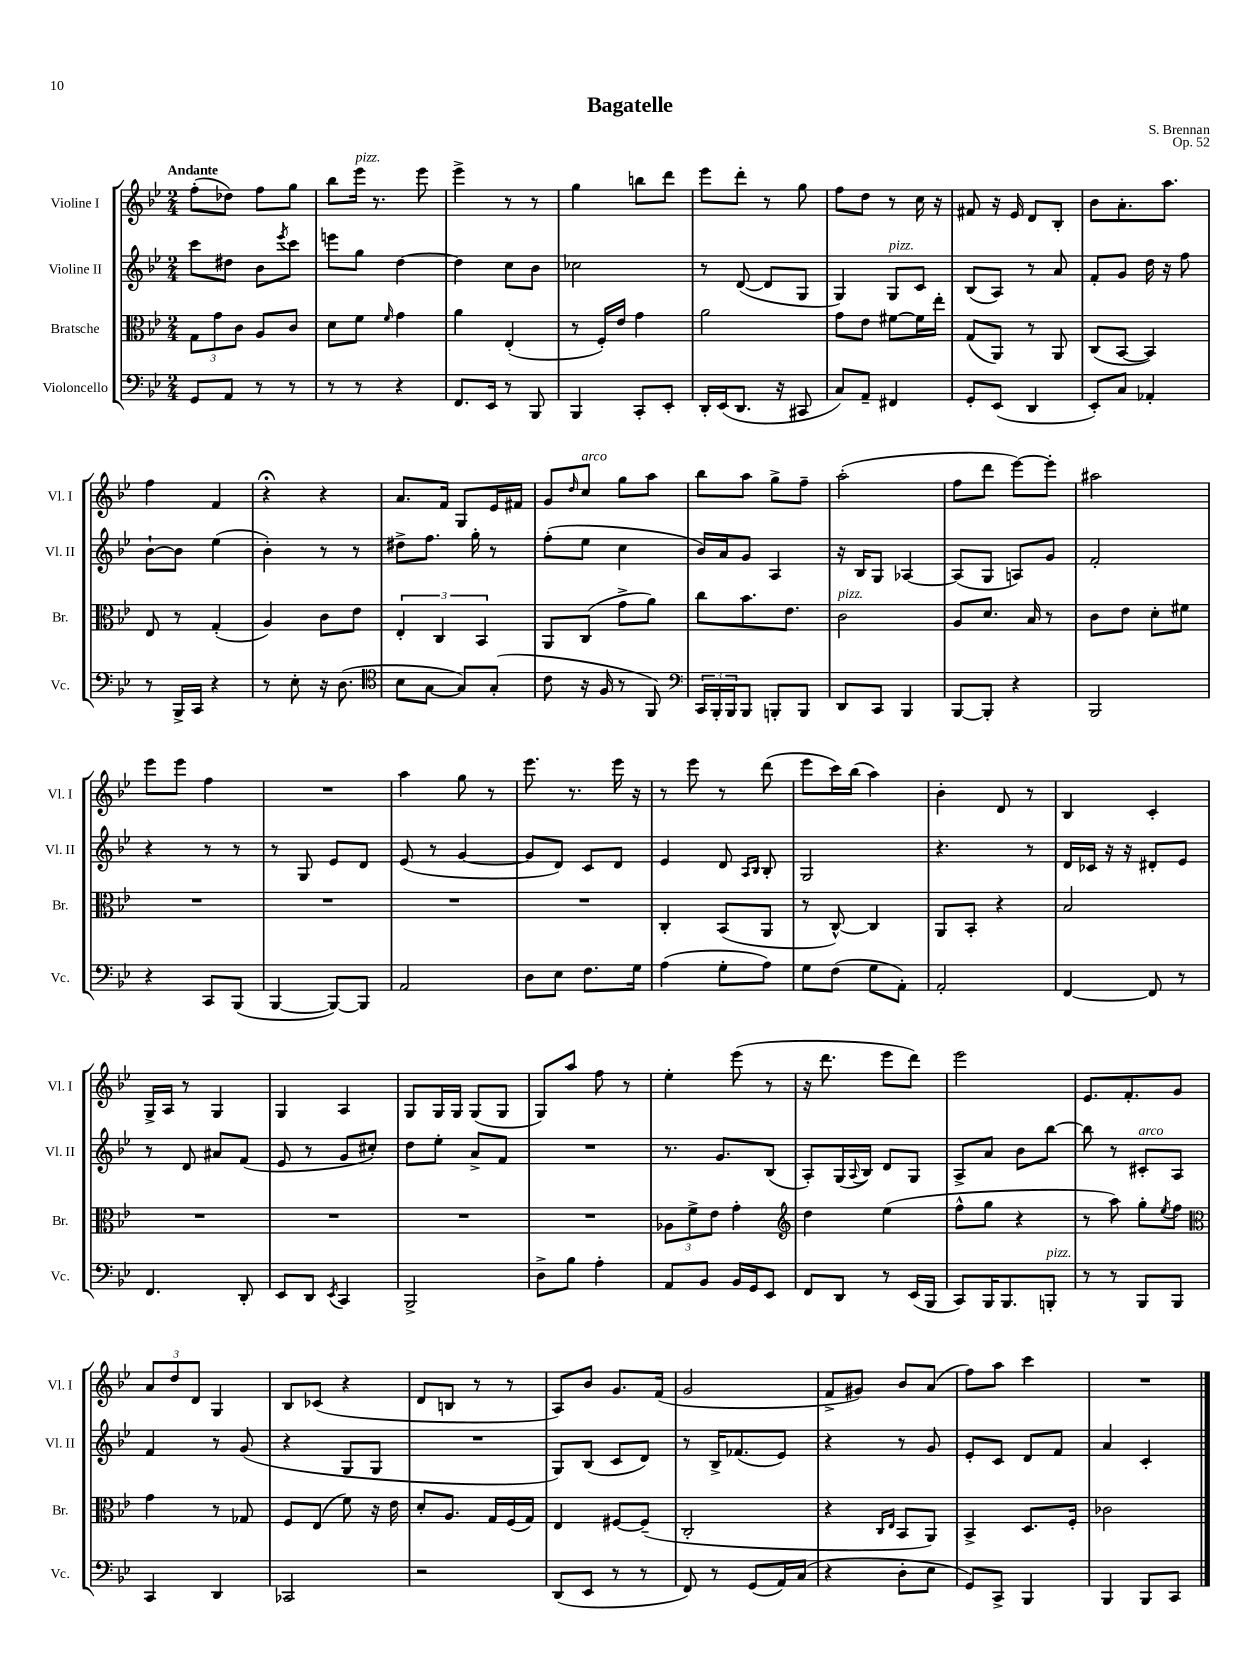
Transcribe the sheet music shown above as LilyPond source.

\header { title = "Bagatelle" composer = "S. Brennan" opus = "Op. 52" }
<<
\new StaffGroup <<
\new Staff = "s0" \with { instrumentName = "Violine I" shortInstrumentName = "Vl. I" } {
    \clef treble \key bes \major \numericTimeSignature \time 2/4 \tempo "Andante"
    f''8-.( des''8) f''8 g''8 |
    bes''8 ees'''16^\markup { \italic "pizz." } r8. ees'''8 |
    ees'''4-> r8 r8 |
    g''4 b''8 d'''8 |
    ees'''8 d'''8-. r8 g''8 |
    f''8 d''8 r8 c''16 r16 |
    fis'8 r16 ees'16 d'8 bes8-. |
    bes'8 a'8.-. a''8. |
    f''4 f'4 |
    r4\fermata r4 |
    a'8. f'16 g8 ees'16 fis'16 |
    g'8 \grace { d''16 } c''8^\markup { \italic "arco" } g''8 a''8 |
    bes''8 a''8 g''8-> f''8-- |
    a''2-.( |
    f''8 d'''8 ees'''8~) ees'''8-. |
    ais''2 |
    ees'''8 ees'''8 f''4 |
    R2 |
    a''4 g''8 r8 |
    ees'''8. r8. ees'''16 r16 |
    r8 ees'''8 r8 d'''8( |
    ees'''8 c'''16) bes''16( a''4) |
    bes'4-. d'8 r8 |
    bes4 c'4-. |
    g16-> a16 r8 g4 |
    g4 a4 |
    g8 g16 g16 g8( g8 |
    g8) a''8 f''8 r8 |
    ees''4-. ees'''8( r8 |
    r16 d'''8. ees'''8 d'''8) |
    ees'''2 |
    ees'8. f'8.-. g'8 |
    \tuplet 3/2 { a'8 d''8 d'8 } g4 |
    bes8 ces'8( r4 |
    d'8 b8 r8 r8 |
    a8) bes'8 g'8. f'16( |
    g'2 |
    f'8-> gis'8) bes'8 a'8( |
    f''8) a''8 c'''4 |
    R2 \bar "|." |
}
\new Staff = "s1" \with { instrumentName = "Violine II" shortInstrumentName = "Vl. II" } {
    \clef treble \key bes \major \numericTimeSignature \time 2/4
    c'''8 dis''8 bes'8 \acciaccatura { ees'''8 } c'''8 |
    e'''8 g''8 d''4~ |
    d''4 c''8 bes'8 |
    ces''2 |
    r8 d'8~( d'8 g8 |
    g4) g8^\markup { \italic "pizz." } c'8 |
    bes8( a8) r8 a'8 |
    f'8-. g'8 d''16 r16 f''8 |
    bes'8~-! bes'8 ees''4( |
    bes'4-.) r8 r8 |
    dis''8-> f''8. g''16-. r8 |
    f''8-.( ees''8 c''4 |
    bes'16) a'16 g'8 a4 |
    r16 bes16 g8 aes4~ |
    aes8( g8 a8) g'8 |
    f'2-. |
    r4 r8 r8 |
    r8 g8 ees'8 d'8 |
    ees'8( r8 g'4~ |
    g'8 d'8) c'8 d'8 |
    ees'4 d'8 \grace { a16 bes16 } bes8-. |
    g2 |
    r4. r8 |
    d'16 ces'16 r16 r16 dis'8-. ees'8 |
    r8 d'8 ais'8 f'8( |
    ees'8 r8 g'8 cis''8-.) |
    d''8 ees''8-. a'8-> f'8 |
    R2 |
    r8. g'8. bes8( |
    a8-.) g16( \appoggiatura { a8 } bes16) d'8 g8 |
    a8-> a'8 bes'8 bes''8~ |
    bes''8 r8 cis'8-.^\markup { \italic "arco" } a8 |
    f'4 r8 g'8( |
    r4 g8 g8 |
    R2 |
    g8) bes8( c'8 d'8) |
    r8 bes16-> fes'8.( ees'8) |
    r4 r8 g'8 |
    ees'8-. c'8 d'8 f'8 |
    a'4 c'4-. \bar "|." |
}
\new Staff = "s2" \with { instrumentName = "Bratsche" shortInstrumentName = "Br." } {
    \clef alto \key bes \major \numericTimeSignature \time 2/4
    \tuplet 3/2 { g8 g'8 c'8 } a8 c'8 |
    d'8 f'8 \grace { f'16 } g'4 |
    a'4 ees4-.( |
    r8 f16-.) ees'16 g'4 |
    a'2 |
    g'8 ees'8 fis'8~ fis'16 ees''16-. |
    g8( a,8) r8 a,8 |
    c8( bes,8~ bes,4) |
    ees8 r8 g4-.( |
    a4) c'8 ees'8 |
    \tuplet 3/2 { ees4-. c4 bes,4 } |
    a,8 c8( g'8-> a'8) |
    c''8 bes'8. ees'8. |
    c'2^\markup { \italic "pizz." } |
    a8 d'8. bes16 r8 |
    c'8 ees'8 d'8-. fis'8 |
    R2 |
    R2 |
    R2 |
    R2 |
    c4-. bes,8( a,8 |
    r8 c8~-^) c4 |
    a,8 bes,8-. r4 |
    bes2 |
    R2 |
    R2 |
    R2 |
    R2 |
    \tuplet 3/2 { aes8 f'8-> ees'8 } g'4-. |
    \clef treble d''4 ees''4( |
    f''8-^ g''8 r4 |
    r8 a''8) g''8-. \acciaccatura { ees''8 } f''8 |
    \clef alto g'4 r8 ges8 |
    f8 ees8( f'8) r16 ees'16 |
    d'8-. a8. g16 f16( g16) |
    ees4 fis8~ fis8--( |
    c2-. |
    r4 \grace { c16 ees16 } bes,8 a,8) |
    bes,4-> d8. f16-. |
    ces'2 \bar "|." |
}
\new Staff = "s3" \with { instrumentName = "Violoncello" shortInstrumentName = "Vc." } {
    \clef bass \key bes \major \numericTimeSignature \time 2/4
    g,8 a,8 r8 r8 |
    r8 r8 r4 |
    f,8. ees,16 r8 bes,,8 |
    bes,,4 c,8-. ees,8-. |
    d,16-. ees,16( d,8. r16 cis,8 |
    c8) a,8-- fis,4 |
    g,8-. ees,8( d,4 |
    ees,8-.) c8 aes,4-. |
    r8 bes,,16-> c,16 r4 |
    r8 ees8-. r16 d8.( |
    \clef tenor bes8 g8~ g8) g8-.( |
    c'8 r16 f16 r8 f,8) |
    \clef bass \tuplet 3/2 { c,16 bes,,16-. bes,,16 } bes,,8 b,,8-. b,,8 |
    d,8 c,8 bes,,4 |
    bes,,8~ bes,,8-. r4 |
    bes,,2 |
    r4 c,8 bes,,8( |
    bes,,4~ bes,,8~) bes,,8 |
    a,2 |
    d8 ees8 f8. g16 |
    a4( g8-. a8) |
    g8 f8( g8 a,8-.) |
    a,2-. |
    f,4~ f,8 r8 |
    f,4. d,8-. |
    ees,8 d,8 \acciaccatura { ees,8 } c,4 |
    bes,,2-> |
    d8-> bes8 a4-. |
    a,8 bes,8 bes,16 g,16 ees,8 |
    f,8 d,8 r8 ees,16( bes,,16 |
    c,8) bes,,16 bes,,8. b,,8-.^\markup { \italic "pizz." } |
    r8 r8 bes,,8 bes,,8 |
    c,4 d,4 |
    ces,2 |
    r2 |
    d,8( ees,8 r8 r8 |
    f,8) r8 g,8( a,16) c16( |
    r4 d8-. ees8 |
    g,8) c,8-> bes,,4 |
    bes,,4 bes,,8 c,8 \bar "|." |
}
>>
>>
\layout { \context { \Score \remove "Bar_number_engraver" } }
